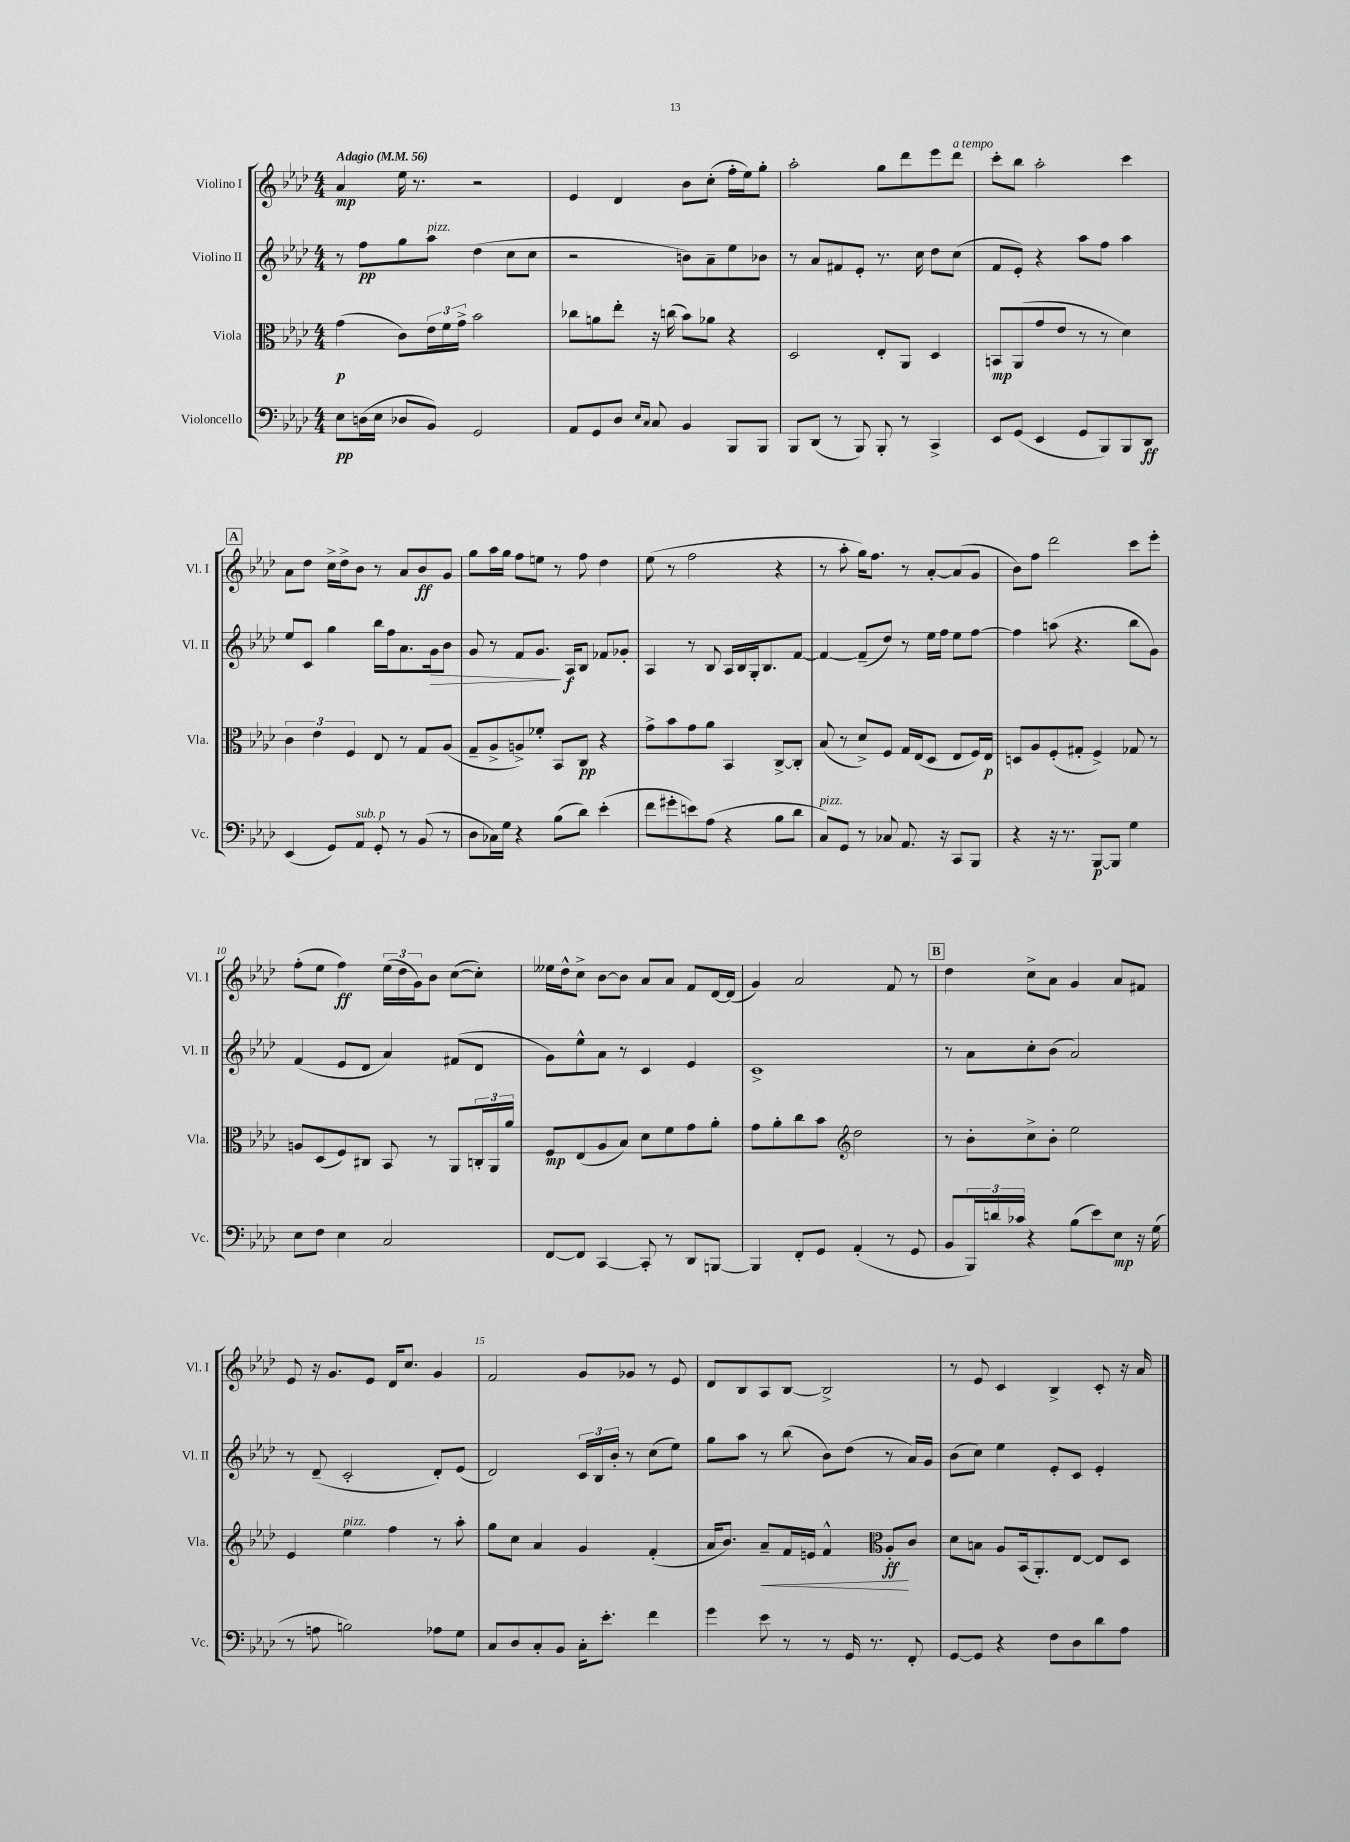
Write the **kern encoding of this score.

**kern	**kern	**kern	**kern
*staff4	*staff3	*staff2	*staff1
*clefF4	*clefC3	*clefG2	*clefG2
*k[b-e-a-d-]	*k[b-e-a-d-]	*k[b-e-a-d-]	*k[b-e-a-d-]
*M4/4	*M4/4	*M4/4	*M4/4
*MM56	*MM56	*MM56	*MM56
8E-	(4g	8r	4a-
(16D	.	8ff	.
16E-	.	.	.
8D-	8c)	8gg	16ee-
.	.	.	8.r
8BB-)	24e-	8aa-	.
.	24f	.	.
.	24g^	.	.
2GG	2b-	(4dd-	2r
.	.	8cc	.
.	.	8cc	.
=	=	=	=
8AA-	8cc-	2r	4e-
8GG	8a	.	.
8D-	8ee-'	.	4d-
16qqE-	.	.	.
16qqC	.	.	.
8C	16r	.	.
.	(16cc	.	.
4BB-	8b-)	8b)	8b-
.	8a-	8a-~	(8cc'
8BBB-	4r	8ee-	16ff'
.	.	.	16ee-)
8BBB-	.	8b-	8gg'
=	=	=	=
8BBB-	2D-	8r	2aa-'
(8DD-	.	8a-	.
8r	.	8f#	.
8BBB-)	.	8e-'	.
8BBB-'	8E-'	8.r	8gg
8r	8AA-	.	8ddd-
.	.	16cc	.
4CC^	4D-	8dd-	8eee-
.	.	(8cc	8ddd-
=	=	=	=
8EE-	8BB	8f	8ccc'
(8GG	(8AA-	8e-')	8bb-
4EE-	8g	4r	2aa-'
.	8e-	.	.
8GG	8r	8aa-	.
8BBB-)	8r	8ff	.
8BBB-	4d-)	4aa-	4ccc
8DD-	.	.	.
=	=	=	=
(4EE-	6c	8ee-	8a-
.	.	8c	8dd-
.	6e-	.	.
8GG)	.	4gg	16cc^
.	.	.	16dd-^
.	6F	.	.
8AA-	.	.	8b-
8GG'	8E-	16bb-	8r
.	.	16ff	.
8r	8r	8.a-	8a-
(8BB-	8G	.	8b-
.	.	16g	.
8r	(8A-	8b-	8g
=	=	=	=
8D-	8G~	8g	8gg
16C-)	8A-^	8r	16aa-
16G	.	.	16gg
4r	8A^)	8f	8ff
.	8f-'	8.g	8ee
(8B-	8BB-	.	8r
.	.	16A-	.
8d-)	8C	8B-	8ff
(4e-'	4r	8f-	4dd-
.	.	8g-'	.
=	=	=	=
8f	8g^	4A-	(8ee-
8g#'	8b-	.	8r
8e)	8g	8r	2ff
(8A-	8a-	8B-	.
4r	4BB-	16A-	.
.	.	16B-	.
.	.	16G'	.
.	.	8.B-	.
8B-	[8C^	.	4r
8d-	8C']	[8f	.
=	=	=	=
8C)	(8B-	4f_	8r
8GG	8r	.	8aa-'
8r	8d-^)	(8f~]	16gg)
.	.	.	8.ff
8C-	8F	8dd-)	.
8.AA-	16G	8r	8r
.	(16E-	.	.
.	8D-	16ee-	[8a-'
16r	.	16ff	.
8CC	8E-	8ee-	(8a-]
8BBB-	16F)	[8ff	8g
.	16E-	.	.
=	=	=	=
4r	8D	4ff]	8b-)
.	8A-	.	8ff
16r	(8F'	(8aa	2ddd-
8.r	.	.	.
.	8G#'	4.r	.
[8BBB-	4F^)	.	.
8BBB-]	.	.	.
4G	8G-	8bb-	8ccc
.	8r	8g)	8eee-'
=	=	=	=
8E-	8A	(4f	(8ff'
8F	(8D-	.	8ee-
4E-	8F)	8e-	4ff)
.	8C#	8d-	.
2C	8BB-	4a-)	(24ee-
.	.	.	24dd-
.	.	.	24g)
.	8r	.	8b-
.	8AA-	(8f#	([8cc
.	24C'	8d-	8cc'])
.	24AA-	.	.
.	24a-	.	.
=	=	=	=
[8FF	8F	8g)	16ee--
.	.	.	16dd-^^
8FF]	(8E-	8ee-^^	8cc^
[4CC	8A-	8a-	[8b-
.	8B-)	8r	8b-]
8CC']	8d-	4c	8a-
8r	8f	.	8a-
8DD-	8g	4e-	8f
[8BBB	8a-'	.	[16d-
.	.	.	(16d-]
=	=	=	=
4BBB]	8g	1c^	4g)
.	8a-'	.	.
8FF'	8cc	.	2a-
8GG	8b-	.	.
*	*clefG2	*	*
(4AA-'	2dd-	.	.
8r	.	.	8f
8GG	.	.	8r
=	=	=	=
8BB-	8r	8r	4dd-
24BBB-)	8b-'	8a-	.
24d	.	.	.
24c-	.	.	.
4r	8cc^	8cc'	8cc^
.	8b-'	(8b-	8a-
(8B-	2ee-	2a-)	4g
8e-)	.	.	.
8E-	.	.	8a-
16r	.	.	8f#
(16G	.	.	.
=	=	=	=
8r	4e-	8r	8e-
8A	.	(8d-~	16r
.	.	.	8.g
2B)	4ee-	2c'	.
.	.	.	8e-
.	4ff	.	16d-
.	.	.	8.cc
8A-	8r	8d-')	4g
8G	8aa-'	(8e-	.
=	=	=	=
8C	8gg	2d-)	2f
8D-	8cc	.	.
8C'	4a-	.	.
8BB-	.	.	.
16C'	4g	24c	8g
.	.	24B-	.
8.e-'	.	.	.
.	.	24b-'	.
.	.	8r	8g-
4f	(4f'	(8cc	8r
.	.	8ee-)	8e-
=	=	=	=
4g	16a-	8gg	8d-
.	8.b-)	.	.
.	.	8aa-	8B-
8e-	8a-~	8r	8A-
8r	16f	(8bb-	[8B-
.	16e	.	.
8r	4f^^	8b-)	2B-^]
16GG	.	(8dd-	.
8.r	.	.	.
*	*clefC3	*	*
.	8A-'	8r	.
8FF'	8c	16a-)	.
.	.	16g	.
=	=	=	=
[8GG	8d-	(8b-	8r
8GG]	8B	8cc)	8e-
4r	8A-	4ee-	4c
.	(16BB-	.	.
.	8.AA-')	.	.
8F	.	8e-'	4B-^
8D-	[8E-	8c	.
8d-	8E-]	4e-'	8c'
8A-	8D-	.	16r
.	.	.	16a-
==	==	==	==
*-	*-	*-	*-
